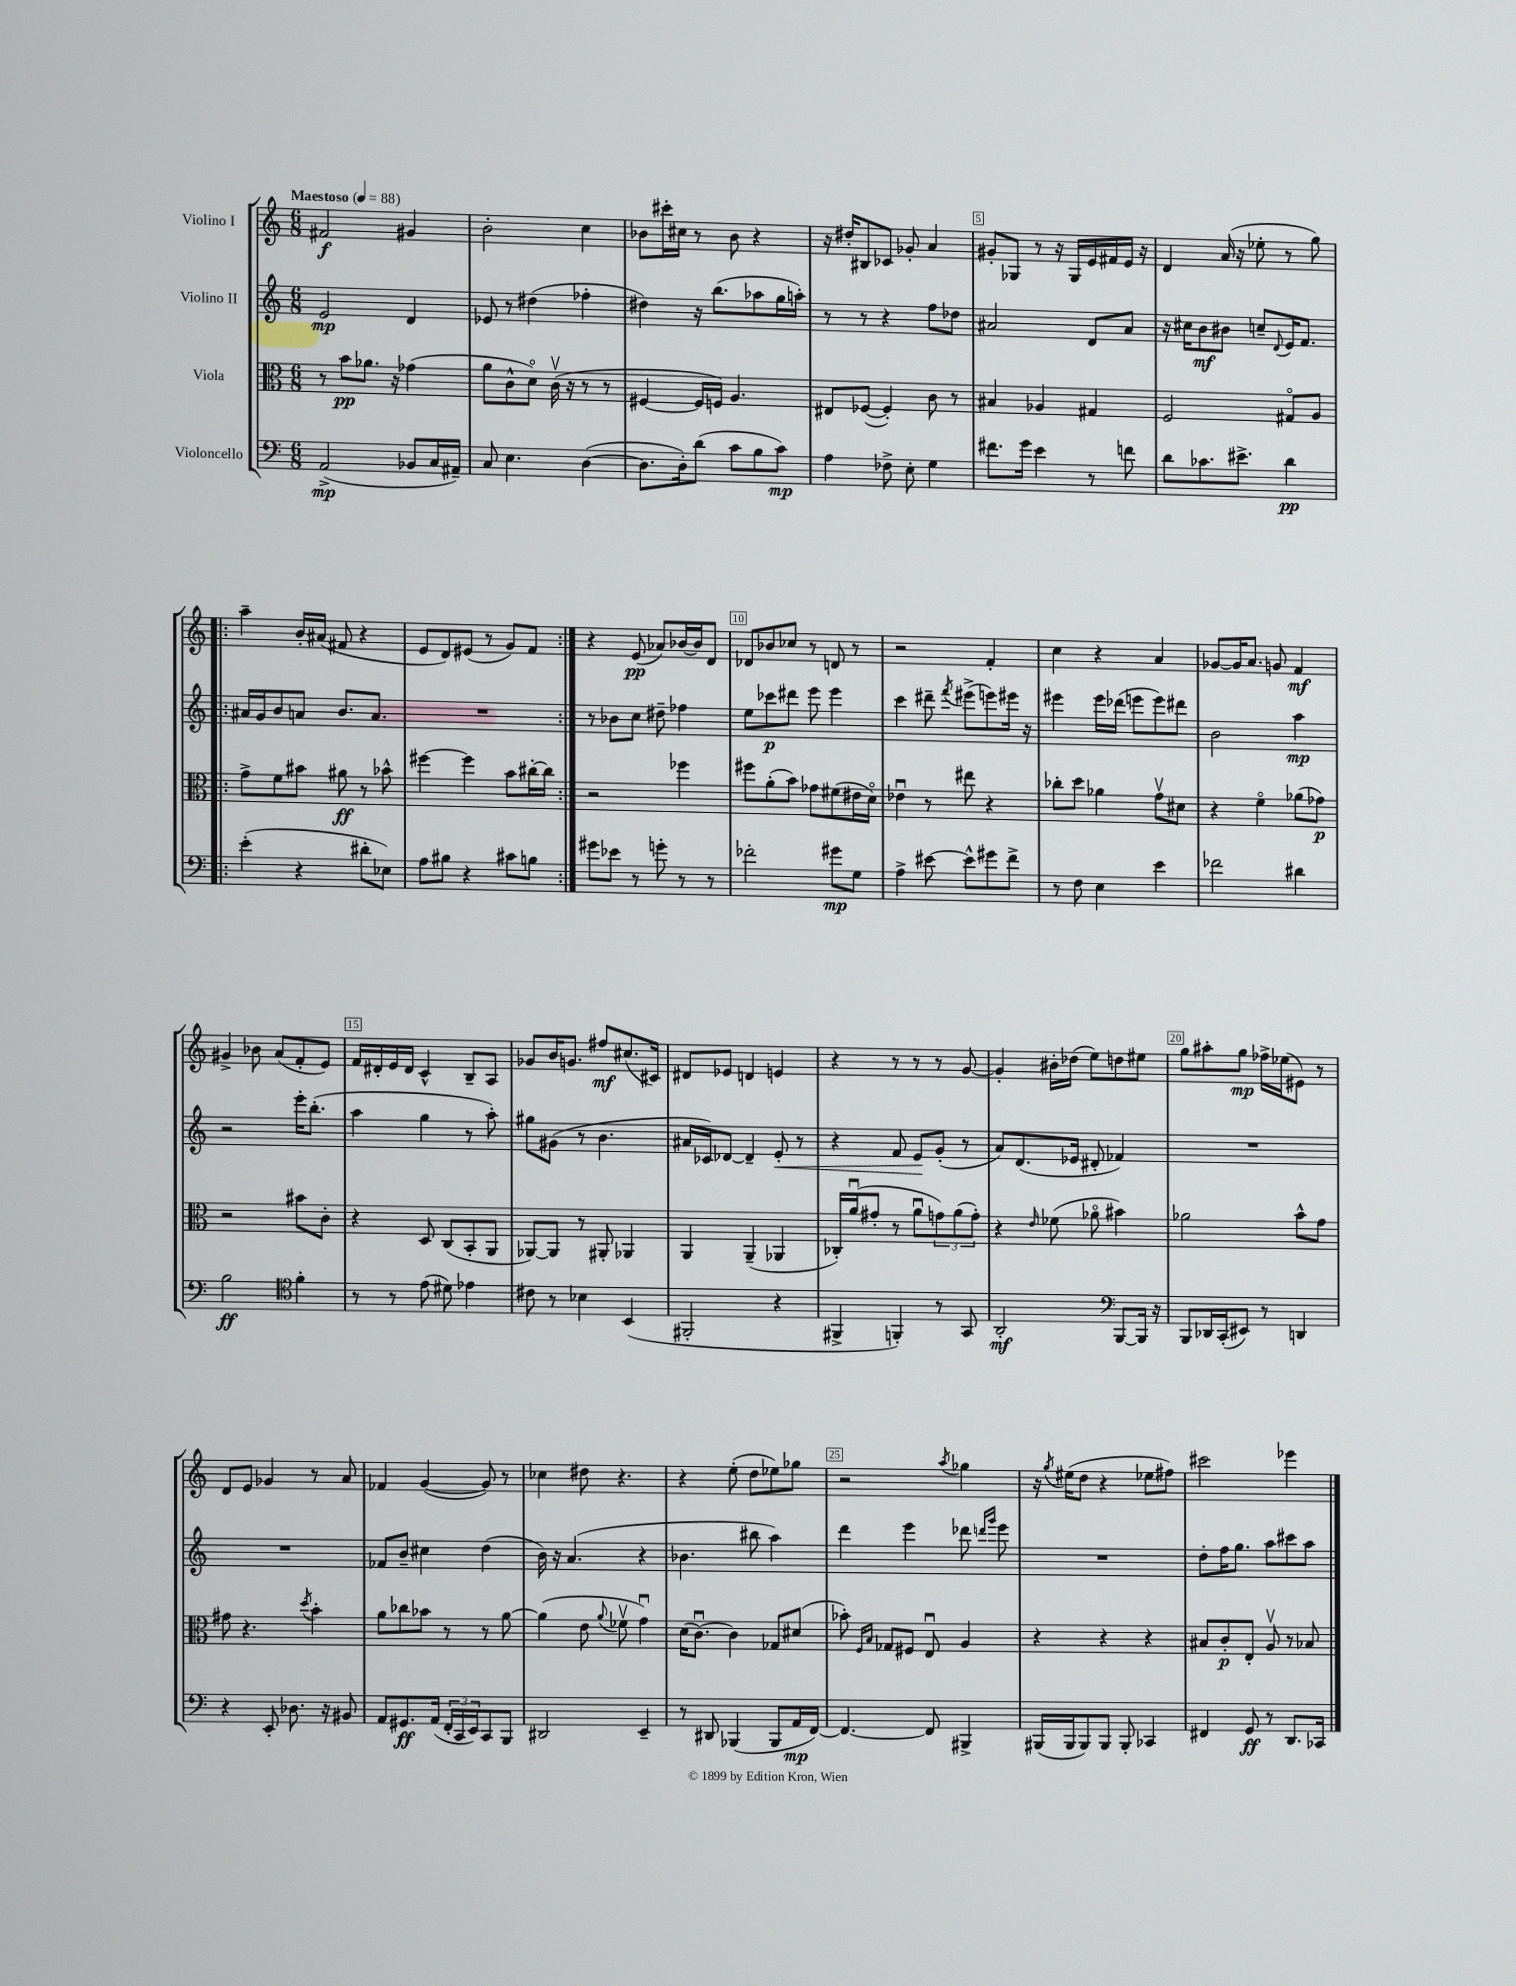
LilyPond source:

<<
\new StaffGroup <<
\new Staff = "s0" \with { instrumentName = "Violino I" } {
    \clef treble \key c \major \numericTimeSignature \time 6/8 \tempo "Maestoso" 4 = 88
    fis'2\f gis'4 |
    b'2-. c''4 |
    bes'8 cis'''16-. cis''16 r8 bes'8 r4 |
    r16 dis''16-. bis8 ces'8 ges'8-. a'4 |
    gis'8-. ges8 r8 r16 ges16 e'16 fis'16 e'16 r16 |
    d'4 a'16( r16 ees''8-. r8 g''8) |
    \repeat volta 2 { a''4-- b'16-. ais'16( fis'8 r4 |
    e'8 d'8) eis'8( r8 g'8) f'8 | }
    r4 e'8\pp( aes'8) bes'16~ bes'16 d'8 |
    des'8 bes'8 ces''8 r8 d'8 r8 |
    r2 f'4-. |
    c''4 r4 a'4 |
    ges'8~ ges'16 a'8. g'8 f'4\mf |
    gis'4-> bes'8 a'8( f'8-. e'8) |
    f'16 dis'16-. e'16 dis'16 c'4-^ b8-- a8 |
    ges'8 b'16 g'8. fis''8\mf cis''8.( cis'16) |
    dis'8 ees'8 d'4 e'4 |
    r4 r8 r8 r8 g'8~ |
    g'4-. bis'16-. des''16( e''8) d''8 eis''8 |
    g''8 ais''8-. g''8\mp fes''16-> ees''16( eis'8) r8 |
    d'8 e'8 ges'4 r8 a'8 |
    fes'4 g'4~( g'8) r8 |
    ces''4 dis''8 r4. |
    r4 e''8-.( d''8 ees''8) ges''8 |
    r2 \acciaccatura { a''8 } ges''4 |
    r16 \acciaccatura { g''8 } eis''16( d''8 r4 ees''8 fis''8) |
    cis'''2 ees'''4 \bar "|." |
}
\new Staff = "s1" \with { instrumentName = "Violino II" } {
    \clef treble \key c \major \numericTimeSignature \time 6/8
    e'2\mp d'4 |
    ees'8 r8 dis''4( fes''4-. |
    dis''4) r16 b''8.( aes''8 g''16 a''16-.) |
    r8 r8 r4 f''8 des''8 |
    ais'2 d'8 ais'8 |
    r16 cis''16 b'8\mf bis'8 c''8-- \appoggiatura { d'8 } e'16 f'8. |
    \repeat volta 2 { ais'16 g'16 b'8 a'8 b'8. a'8. |
    R2. | }
    r8 bes'8 c''8 dis''8-- fes''4 |
    e''8 ces'''8\p dis'''8 e'''8 e'''4 |
    c'''4 dis'''8-- \acciaccatura { f'''8 } eis'''8->( e'''8) eis'''16 r16 |
    eis'''4 eis'''16 des'''16( e'''8 e'''8) dis'''8 |
    b'2 a''4\mp |
    r2 e'''16-. b''8.-.( |
    a''4 g''4 r8 a''8-.) |
    gis''8 gis'8( r8 b'4. |
    ais'16 ces'16) des'8~ des'4-- e'8-.\< r8 |
    r4 f'8 e'8\! g'8-.( r8 |
    a'8) d'8.( ees'16 dis'8-. fes'4) |
    R2. |
    R2. |
    fes'8 b'8-- cis''4 d''4( |
    b'16) r16 a'4.( r4 |
    bes'4. bis''8 a''4) |
    d'''4 e'''4 des'''8 \grace { d'''16 g'''16 } e'''8 |
    R2. |
    d''8-. f''16 g''8. a''8 cis'''8 a''8 \bar "|." |
}
\new Staff = "s2" \with { instrumentName = "Viola" } {
    \clef alto \key c \major \numericTimeSignature \time 6/8
    r8 b'8\pp aes'8. r16 ges'4( |
    a'8 c'8-^ d'8\flageolet) c'16\upbow( r16 r8 r8 |
    fis4~ fis16 f16) a4. |
    eis8 fes8~( fes4-.) c'8 r8 |
    bis4 aes4 gis4 |
    f2 gis8\flageolet a8 |
    \repeat volta 2 { g'8-> f'8 bis'8 ais'8\ff r8 bes'8-^ |
    fis''4~ fis''4 b'8 cis''16~-. cis''16 | }
    r2 fes''4 |
    fis''8 a'8-.( b'8) ges'8 fis'8( eis'16 d'16\flageolet) |
    ees'4\downbow r8 eis''8 r4 |
    ces''8-. d''8 aes'4 g'8\upbow dis'8 |
    r4 f'4\flageolet aes'8( ges'8\p) |
    r2 bis'8 c'8-. |
    r4 d8 c8( b,8-. a,8 |
    aes,8~) aes,8 r8 ais,8-. aes,4 |
    a,4 a,4--( aes,4 |
    ces16-.) a'16\downbow( gis'8-. r8 a'8\downbow \tuplet 3/2 { g'8) a'8( g'8-.) } |
    r4 \grace { e'16 } fes'8( aes'8\flageolet bis'4) |
    aes'2 b'8-^ g'8 |
    gis'8 r4. \acciaccatura { d''8 } b'4-. |
    a'8 ces''8 bes'8 r8 r8 a'8~ |
    a'4( e'8 \appoggiatura { a'8 } fes'8\upbow g'4\downbow) |
    d'16( c'8.~\downbow) c'4 ges8 dis'8( |
    bes'8-.) \grace { f16 b16 } ges8 fis8 e8\downbow a4 |
    r4 r4 r4 |
    bis8 c'8-.\p e8-. a8\upbow r8 bes8 \bar "|." |
}
\new Staff = "s3" \with { instrumentName = "Violoncello" } {
    \clef bass \key c \major \numericTimeSignature \time 6/8
    a,2->\mp( bes,8 c16 ais,16--) |
    c8 e4. d4~( |
    d8. d16-.) d'8( c'8 b8 c'8\mp) |
    a4 fes8-> e8-. g4 |
    fis'8. g'16 e'4 r8 f'8 |
    d'8 ces'8. eis'8.-> d'4\pp |
    \repeat volta 2 { e'4-.( r4 dis'8-. ees8) |
    a8 bis8 r4 cis'8 b8 | }
    gis'8 ees'8 r8 g'8-. r8 r8 |
    fes'2-. gis'8\mp g8 |
    a4-> eis'8~ eis'8-^ gis'8 f'8-> |
    r8 f8 e4 e'4 |
    fes'2 dis'4 |
    b2\ff \clef tenor f'4-. |
    r8 r8 e'8( dis'8) ees'4 |
    cis'8 r8 bes4 b,4( |
    fis,2-. r4 |
    fis,4-> f,4-.) r8 g,8 |
    a,2-.\mf \clef bass b,,8~ b,,16 r16 |
    b,,8 des,16 c,16-.( eis,8) r8 d,4 |
    r4 e,8-. des8. r16 bis,8 |
    a,8 gis,8.\ff a,16( \tuplet 3/2 { f,16-. c,16 e,16) } c,8 b,,8 |
    dis,2 e,4-- |
    r8 dis,8 bes,,4( bes,,8 a,16\mp f,16~) |
    f,4.~ f,8 bis,,4-> |
    bis,,16( bis,,16 bis,,8) bis,,8 bis,,8-. ces,4 |
    fis,4 g,8\ff r8 d,8. ces,16 \bar "|." |
}
>>
>>
\layout { \context { \Score \override BarNumber.break-visibility = ##(#f #t #t) barNumberVisibility = #(every-nth-bar-number-visible 5) \override BarNumber.stencil = #(make-stencil-boxer 0.1 0.3 ly:text-interface::print) } }
